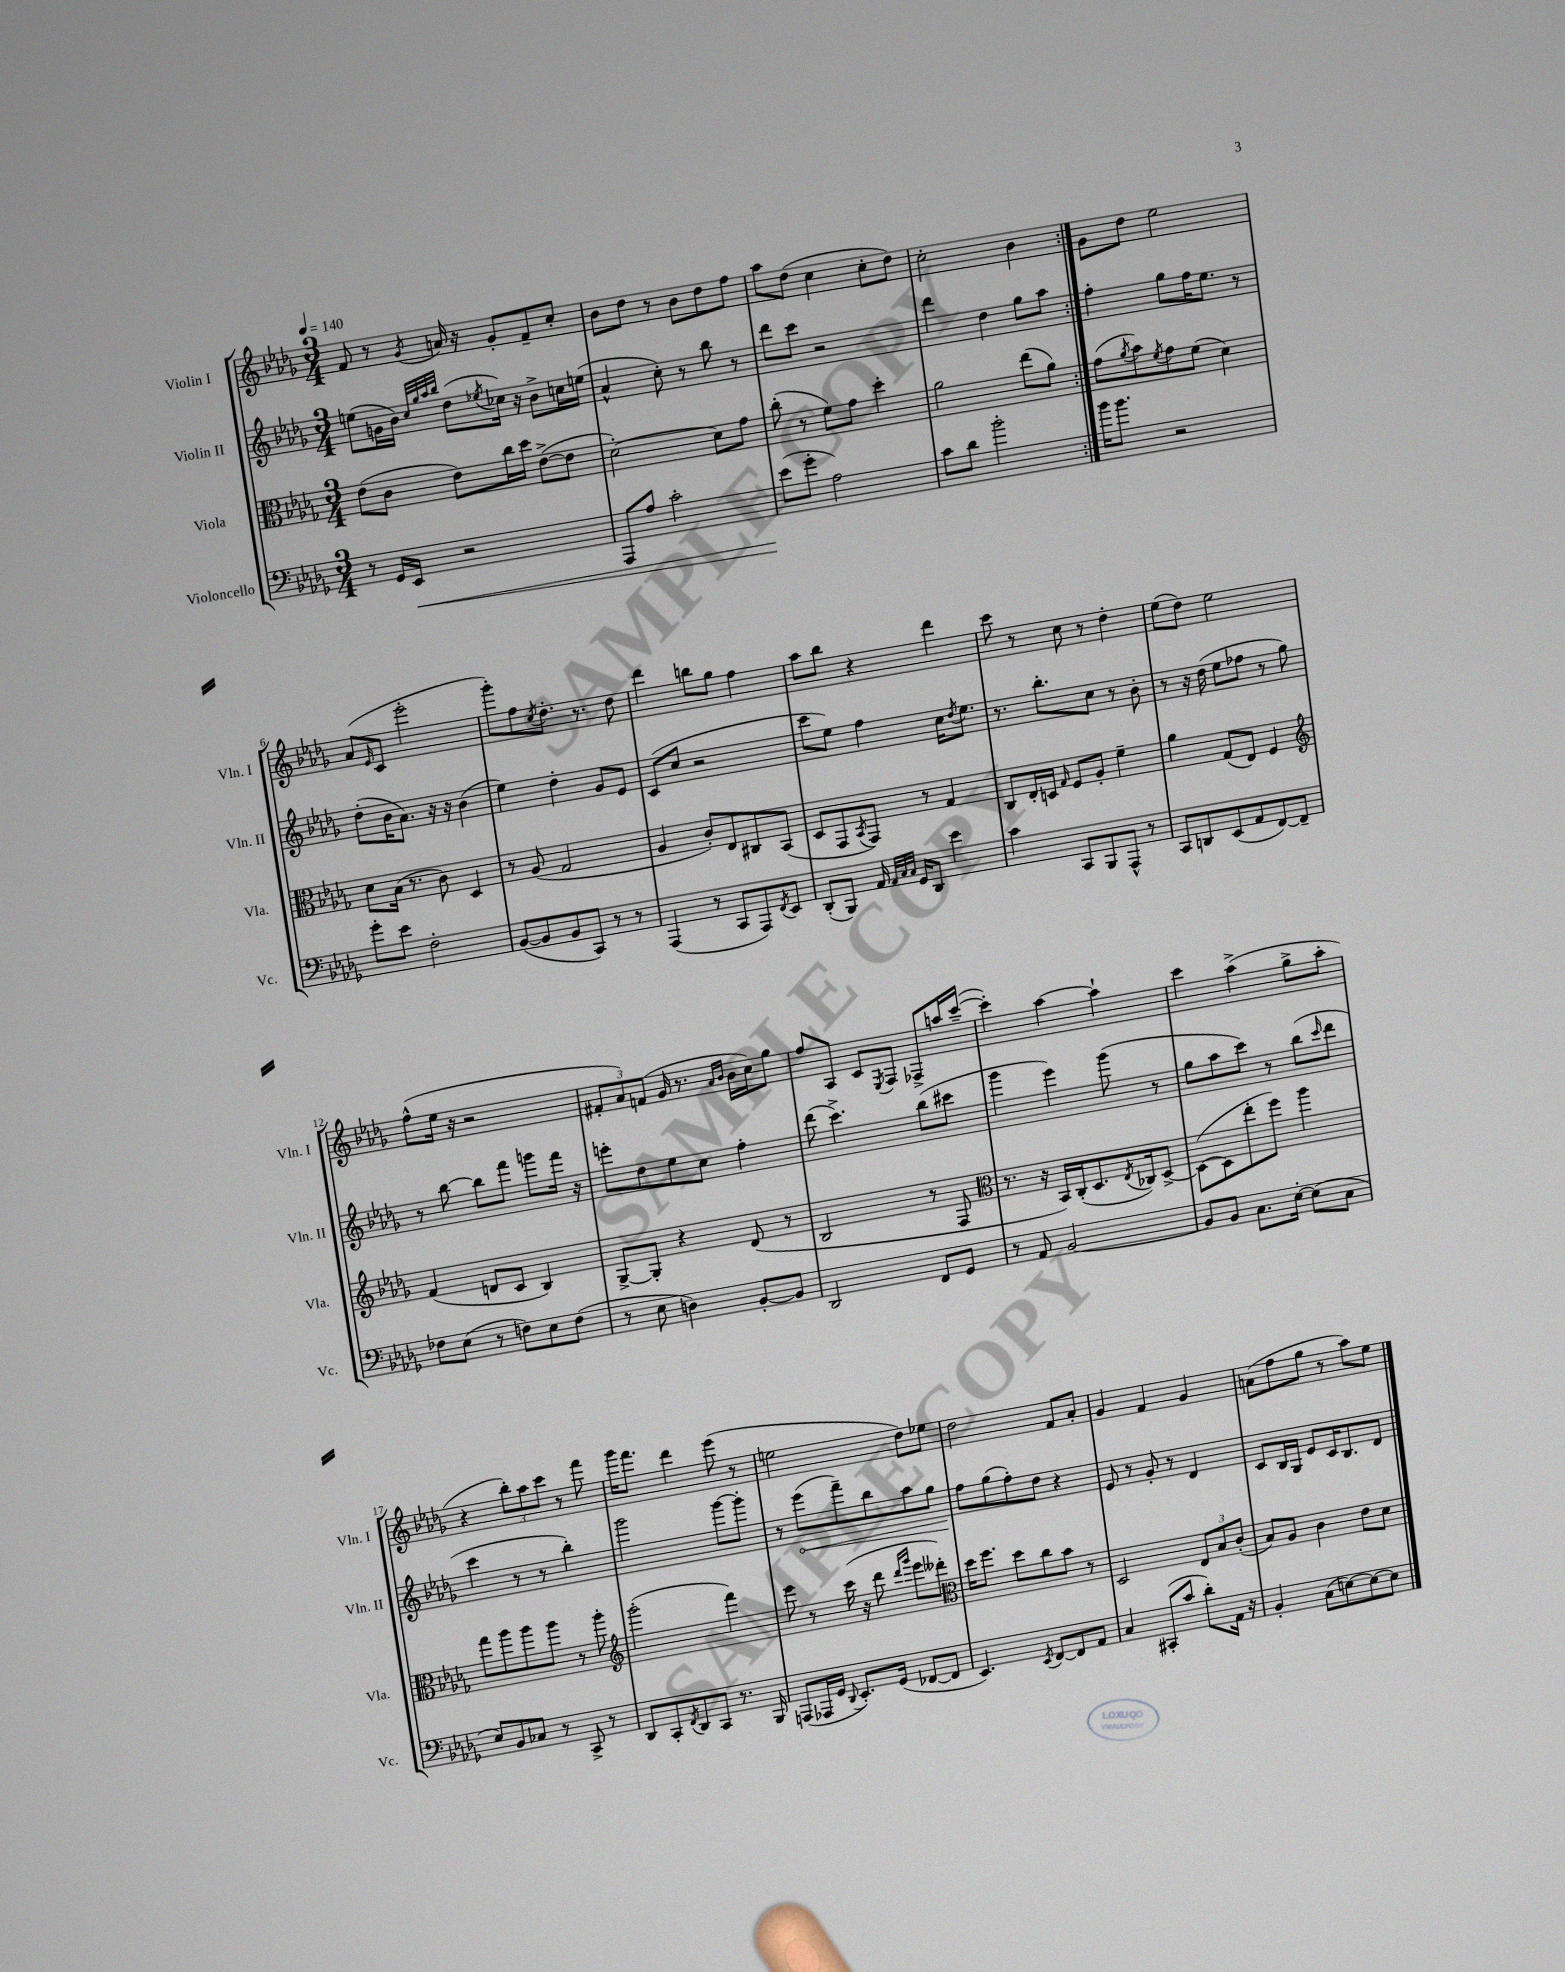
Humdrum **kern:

**kern	**kern	**kern	**kern
*staff4	*staff3	*staff2	*staff1
*clefF4	*clefC3	*clefG2	*clefG2
*k[b-e-a-d-g-]	*k[b-e-a-d-g-]	*k[b-e-a-d-g-]	*k[b-e-a-d-g-]
*M3/4	*M3/4	*M3/4	*M3/4
*MM140	*MM140	*MM140	*MM140
8r	(8e-	(8ee	8f
16GG-	8c	16g	8r
16EE-	.	16b-)	.
.	.	32qqcc	.
.	.	32qqgg-	.
.	.	32qqaa-	.
.	.	32qqbb-	8qg-
2r	8e-)	(8dd-	16a
.	.	.	16r
.	.	8qee-	.
.	16cc	16cc-)	8g-'
.	16dd-	16r	.
.	([8e-^	8b-^	8f~
.	8e-]	16cc	8cc'
.	.	(16ee	.
=	=	=	=
8AAA-	[2d-')	4a-^^	8b-
8A-	.	.	8dd-
2c'	.	8cc')	8r
.	.	8r	8b-
.	8d-]	8bb-	8dd-
.	8g-	8r	8ff
=	=	=	=
(8e-	(8cc'	8ddd-	8aa-
8g-'	8r	8ccc	(8dd-
2A-)	8f)	2r	4cc
.	8g-	.	.
.	4dd-'	.	8cc'
.	.	.	8dd-)
=	=	=	=
8c	2a-	4ddd-	2cc'
8d-	.	.	.
2b-'	.	4dd-	.
.	(8ee-	8gg-	4b-
.	8a-)	8aa-	.
=:|!	=:|!	=:|!	=:|!
16b-	(8g-	4ff'	8g-
8.b-	.	.	.
.	8qa-	.	.
.	8b-)	.	8dd-
.	8qf	.	.
2r	8g-	8gg-	2ee-
.	(8f	16ff	.
.	.	8.ee-	.
.	4d-)	.	.
.	.	8r	.
=	=	=	=
8g-'	8d-	(8dd-'	(8a-
.	.	.	16qqe-
8e-	(16B-	16b-	8c
.	8.r	8.a-)	.
2F'	.	.	2eee-'
.	8c)	16r	.
.	.	16r	.
.	4D-	(4b-	.
=	=	=	=
([8BB-	8r	4ee-)	8ggg-')
8BB-]	(8A-	.	8ff
.	.	.	8qcc
8BB-	2G-	4dd-'	8.dd-'
8CC)	.	.	.
.	.	.	8.r
8r	.	8g-	.
8r	.	8e-	8dd-
=	=	=	=
(4AAA-	4A-	(8c	4ddd-
.	.	8cc	.
8r	8c')	2r	8bb
8CC	8E-	.	8gg-
8AAA-)	8C#	.	4ff
8qFF	.	.	.
8EE-	(8BB-	.	.
=	=	=	=
(8DD-'	8D-	8ccc	8aa-
8BBB-)	8GG-	8ee-)	8bb-
.	8qBB-	.	.
16AA-	8GG-)	4ff	4r
32qqAA-	.	.	.
32qqC	.	.	.
32qqC	.	.	.
16GG-	.	.	.
8DD-	8r	.	.
4e-	4G-	16cc	4ddd-
.	.	8qdd-	.
.	.	8.ee-	.
=	=	=	=
4c	8C	8.r	8ccc
.	16E-'	.	8r
.	16D	8.bb-'	.
.	16qqG-	.	.
8CC	8F	.	8cc
8BBB-	8A-'	8cc	8r
8AAA-^^	4f~	8r	4dd-'
8r	.	8b-'	.
=	=	=	=
8CC	4a-	8r	(8ee-
8DD	.	16r	8dd-)
.	.	(16dd-	.
(8EE-	(8G-	8ee-	2ee-
8AA-	8E-)	8ff-	.
[8FF)	4F	8r	.
8FF~]	.	8gg-)	.
=	=	=	=
*	*clefG2	*	*
8F-	(4f	8r	(8ff^^
(8E-	.	[8bb-	16ee-
.	.	.	16r
8r	8d	8bb-]	2r
8F)	8c	8fff	.
8E-	4B-)	8ggg	.
(8F	.	16fff	.
.	.	16r	.
=	=	=	=
8r	[8G-^	8eee'	12f#'
.	.	.	12a-)
8E-	8G-']	8dd-	.
.	.	.	(12f
4D)	4r	8ee-	16g-
.	.	.	8.r
.	.	8cc	.
.	.	.	16qqa-
.	.	.	16qqb-
[8BB-'	(8d-	4ff'	16b-
.	.	.	16cc)
8BB-]	8r	.	8gg-
=	=	=	=
2DD-	2B-	(8ddd-	8ff
.	.	4.ccc^)	8A-
.	.	.	8c
.	.	.	8qE-
.	.	.	8F
8FF	8r	(8bb-	8F-^
8GG-	8F	8ccc#	16aa
.	.	.	([16ccc~
=	=	=	=
*	*clefC3	*	*
8r	8.r	4ggg-	4ccc'])
8AA-	.	.	.
.	16r	.	.
[2BB-	16BB-)	4eee-)	[4aa-
.	(16C'	.	.
.	8.D-	.	.
.	.	(8ggg-	4aa-`]
.	8qE-	.	.
.	16C-)	.	.
.	[8D-^	8r	.
=	=	=	=
8BB-]	(8D-_	8gg-	4ccc
8BB-	8D-]	8aa-	.
8.C	8ee-'	8ccc)	(4aa-^
.	8ff)	8r	.
[16E-'	.	.	.
(8E-]	4aa-	(8bb-	8gg-^
.	.	16qqccc	.
8C	.	8ddd-	8aa-'
=	=	=	=
8E-)	8gg-	4ccc	4r
8BB-	8aa-	.	.
8C-	8aa-	8r	12bb-')
.	.	.	12aa-
8r	8aa-	8r	.
.	.	.	12ccc
8CC^	8r	4bb-')	8r
8r	8aa-'	.	8fff
=	=	=	=
*	*clefG2	*	*
8DD-	(2ggg-'	2ggg-	16ggg-
.	.	.	8.fff
8CC'	.	.	.
8qFF	.	.	.
8DD-	.	.	4ddd-
8CC	.	.	.
8.r	4fff)	[8ggg-	(8eee-
.	.	8ggg-']	8r
16BBB-	.	.	.
=	=	=	=
(8AAA	8eee-	8r	2ee
16AAA-	8r	(8eee-	.
16GG-	.	.	.
8qqDD-	.	.	.
8.EE-')	(16ccc	8fff~)	.
.	16r	.	.
.	8ddd-	8bb-	.
(16GG-	.	.	.
.	16qqddd-	.	.
.	16qqggg-	.	.
[8FF-	8eee-	8aa-	8dd-)
8FF-]	8ddd--')	8gg-	8ee-
=	=	=	=
*	*clefC3	*	*
4.EE-)	16dd-	8ff	2dd-
.	8.ff	.	.
.	.	(8gg-	.
.	8dd-	8ff')	.
8qEE-	.	.	.
[8FF	8cc	8dd-	.
8FF]	8b-	4r	8f
8AA-	8r	.	8a-'
=	=	=	=
4C	2D-	8e-	4g-
.	.	8r	.
(8CC#'	.	8g-'	4f
8c	.	8r	.
8d-')	12E-	4d-	4g-
.	12B-	.	.
16AA-	.	.	.
.	(12c'	.	.
16r	.	.	.
=	=	=	=
4BB-'	8B-)	8c	(8a
.	8A-	16B-	8ff
.	.	16G-	.
(8C	4c	8e-	8gg-
[8E)	.	16c	8r
.	.	8.B-	.
8E_	8e-	.	8aa-)
8E]	8d-	8d-	8ee-
==	==	==	==
*-	*-	*-	*-
